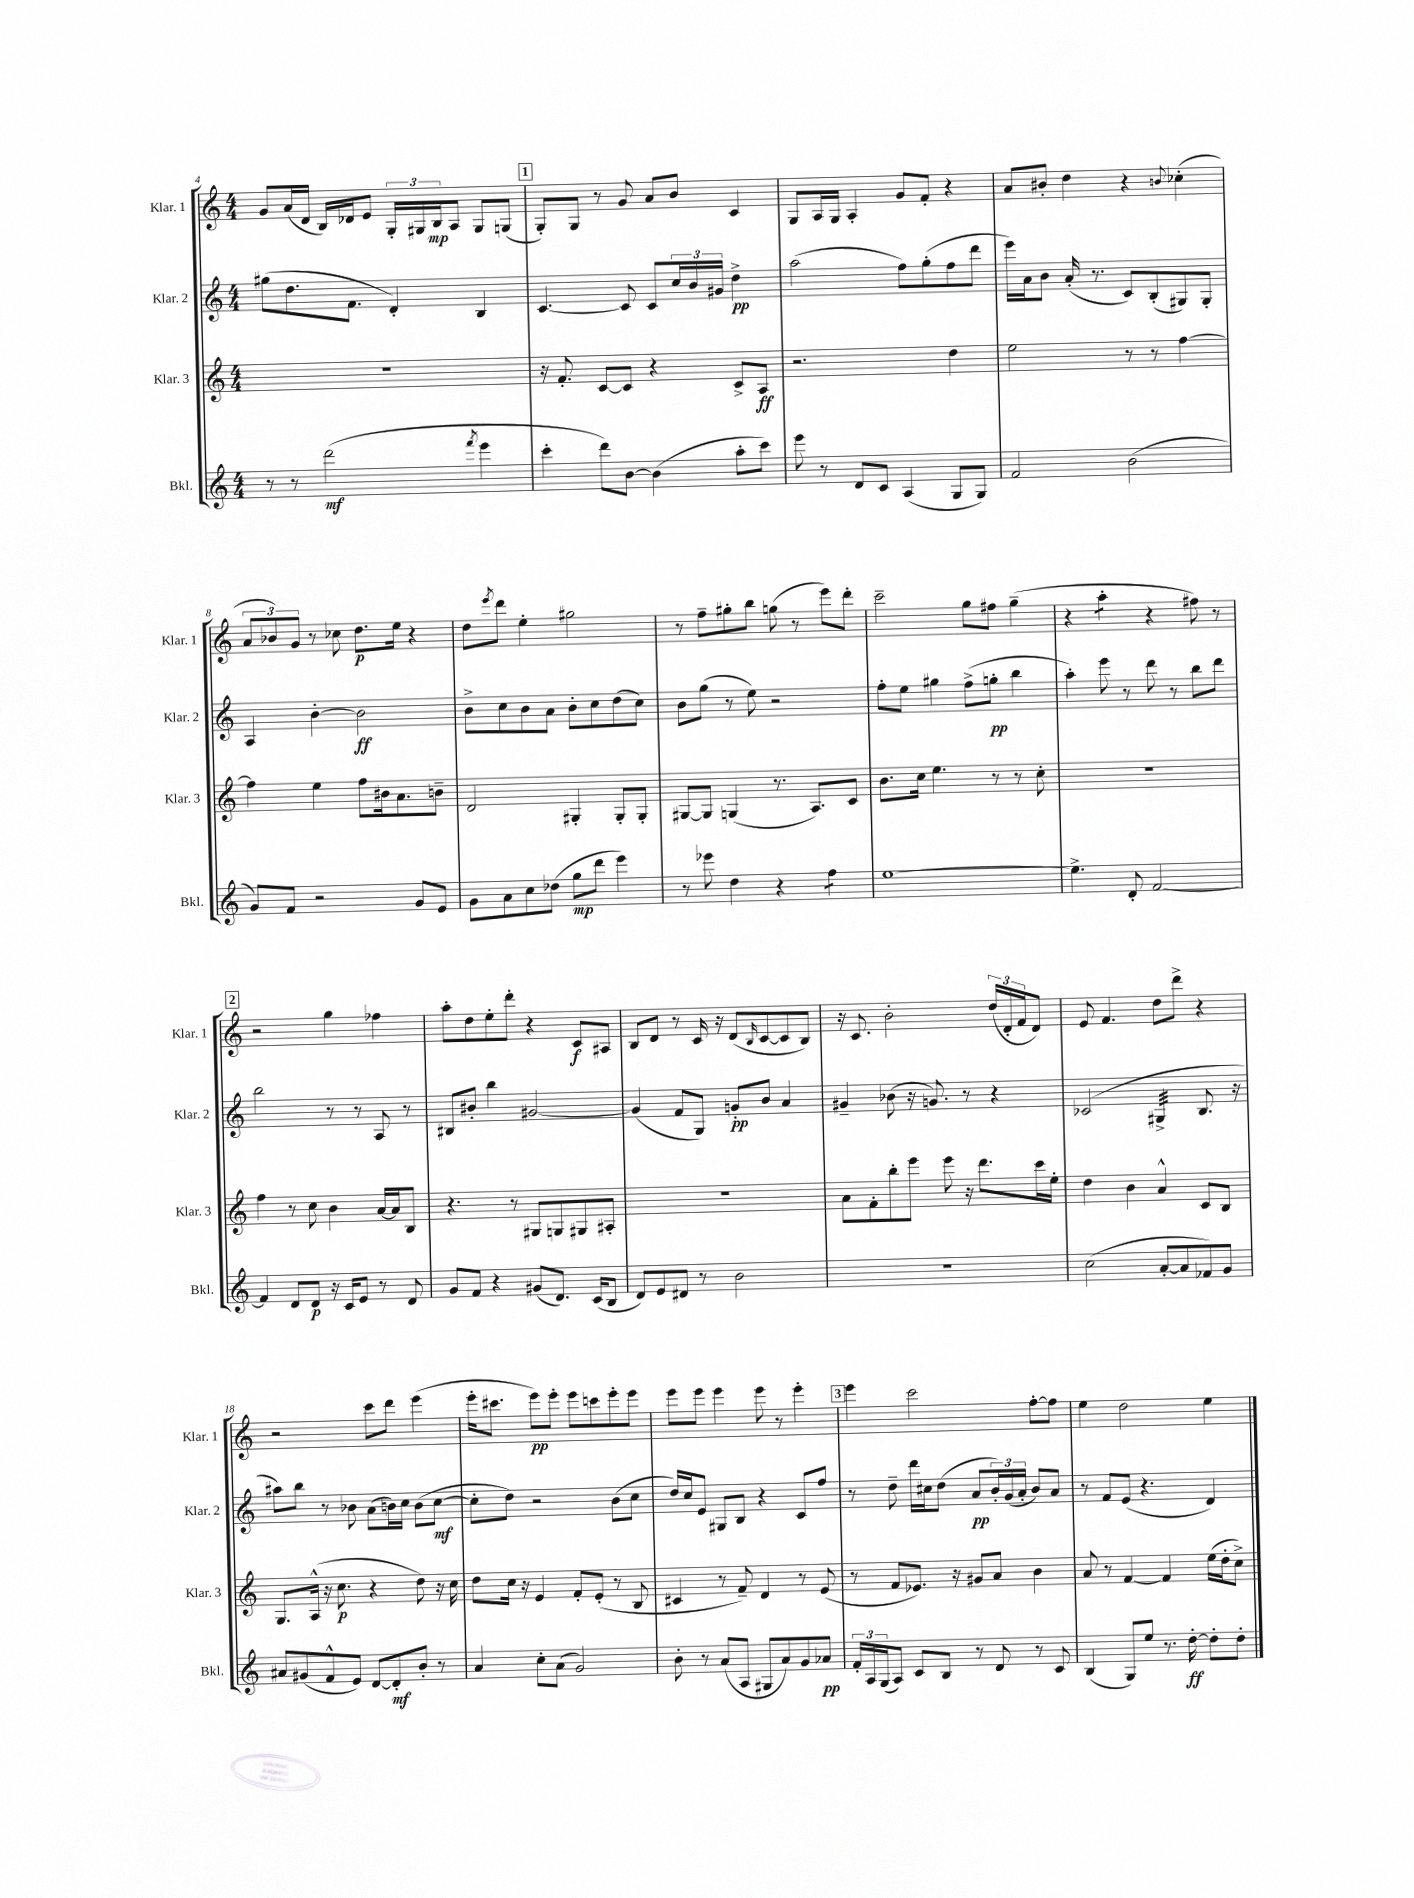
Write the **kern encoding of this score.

**kern	**kern	**kern	**kern
*staff4	*staff3	*staff2	*staff1
*clefG2	*clefG2	*clefG2	*clefG2
*k[]	*k[]	*k[]	*k[]
*M4/4	*M4/4	*M4/4	*M4/4
8r	1r	(8gg#	8g
8r	.	8.dd	(16a
.	.	.	16d
(2ddd	.	.	16B)
.	.	8.f	16d-
.	.	.	8e
.	.	4d')	24G'
.	.	.	24G#
.	.	.	24B
.	.	.	8A
8qfff	.	.	.
4eee	.	4B	8G#
.	.	.	(8G
=	=	=	=
4ccc'	16r	[4.c	8G')
.	8.f'	.	.
.	.	.	8G
8ddd)	[8c	.	8r
[8b	8c]	8c]	8g
(4b]	4r	8c	8a
.	.	24cc	8b
.	.	24b	.
.	.	24g#	.
8aa'	8c^	4dd^	4c
8ccc)	8A	.	.
=	=	=	=
8eee	2.r	(2aa	8G
8r	.	.	16A
.	.	.	16G
8d	.	.	4A'
8c	.	.	.
(4A	.	8ff)	8g
.	.	(8gg'	8f'
8G	4dd	8ff	4r
8G)	.	8ddd	.
=	=	=	=
2f	2ee	16eee)	8a
.	.	16a	.
.	.	8b	8b#'
.	.	(16a'	4dd
.	.	8.r	.
(2b	8r	8c)	4r
.	8r	(8B'	.
.	.	.	8qqb
.	[4ff	8G#)	(4cc-'
.	.	8G#'	.
=	=	=	=
8g)	4ff]	4A	12a
.	.	.	12b-)
8f	.	.	.
.	.	.	12g
2r	4ee	[4b'	8r
.	.	.	8cc-
.	8ff	2b]	8.dd
.	16b#	.	.
.	8.a	.	16ee
8g	.	.	4r
8e	8b~	.	.
=	=	=	=
8g	2d	8b^	8dd
.	.	.	8qeee
8a	.	8cc	8ddd
8cc	.	8b	4ee'
(8dd-	.	8a	.
8gg	4G#'	8b'	2gg#
8ddd	.	8cc	.
4eee)	8G#'	(8dd	.
.	8G#'	8cc)	.
=	=	=	=
8r	[8G#	8b	8r
8eee-	8G#]	(8gg	8ff~
4dd	(4G	8r	8gg#'
.	.	8ee)	8bb
4r	8.r	2r	(8gg
.	.	.	8r
.	8.A)	.	.
4ff	.	.	8eee)
.	8c	.	8ddd'
=	=	=	=
[1ee	8.b	8ff'	2ccc~
.	.	8ee	.
.	16cc	.	.
.	4.ee	4gg#	.
.	.	(8ff^	8gg
.	8r	8gg'	8ff#
.	8r	4bb	(4gg~
.	8cc'	.	.
=	=	=	=
4.ee^]	1r	4aa')	4r
.	.	8eee	4aa'
8d'	.	8r	.
[2f	.	8ddd	4r
.	.	8r	.
.	.	8bb	8ff#)
.	.	8ddd	8r
=	=	=	=
4f]	4ff	2bb	2r
8d	8r	.	.
8d	8cc	.	.
16r	4b	8r	4gg
16c	.	.	.
8e	.	8r	.
8r	[16a	8A	4ff-
.	16a]	.	.
8d	8B	8r	.
=	=	=	=
8g	4.r	8B#	8aa'
8f	.	8b#'	8dd
4r	.	4bb	8ee'
.	8r	.	8ddd'
(8g#	8G#	[2g#	4r
8.d)	8G	.	.
.	8G#	.	8c
(16c	.	.	.
8B	8A#'	.	8A#
=	=	=	=
8d)	1r	(4g#]	8B
8e	.	.	8d
8d#	.	8f	8r
8r	.	8G)	16c
.	.	.	16r
2b	.	8g'	(8d
.	.	.	16qqB
.	.	8b	[8c
.	.	4a	8c]
.	.	.	8B)
=	=	=	=
1r	8a	4g#~	16r
.	.	.	8.c
.	8f'	.	.
.	8bb'	(8b-	2b'
.	8eee	16r	.
.	.	8.g)	.
.	8eee	.	.
.	16r	8r	.
.	8.ddd	.	.
.	.	4r	(24dd
.	.	.	24d'
.	.	.	24f
.	16ccc	.	8d)
.	16ee'	.	.
=	=	=	=
(2cc	4dd	(2c-	8e
.	.	.	4.f
.	4b	.	.
[8a'	4a^^	4G#^	8dd
8a]	.	.	8ddd^
8f-)	8c	8.B	4r
8g	8B	.	.
.	.	16r	.
=	=	=	=
8a#	8.G	8aa#)	2r
(8g#	.	8bb	.
.	(16A^^	.	.
8f^^	16r	8r	.
.	8.cc	.	.
8e)	.	8b-	.
[8d	4r	(8a	8ccc
8d']	.	16b)	8ddd
.	.	16cc	.
8b'	8dd)	(8b	(4eee
8r	16r	[8cc	.
.	16cc	.	.
=	=	=	=
4a	8dd	8cc']	16eee'
.	.	.	8.ccc#
.	16cc	8dd)	.
.	16r	.	.
8cc'	4e	2r	8eee)
(8a	.	.	8eee'
2g)	8f'	.	8eee
.	(8e'	.	8ccc
.	8r	(8b	8eee'
.	8B	8cc	8eee
=	=	=	=
8b'	4c#	16dd)	8eee
.	.	16cc	.
8r	.	8e	8eee
(8a	8r	8G#	4eee
8A	8f~)	8B	.
8G#	4d	4r	8eee
8a)	.	.	8r
8g	8r	8c	4eee'
8a-	(8e	8ff	.
=	=	=	=
24f'	8r	8r	4eee
24A	.	.	.
(24G	.	.	.
8A)	8f	8dd~	.
8c	8.e-)	16ddd	2ccc
.	.	16cc#	.
8B	.	(8dd	.
.	16r	.	.
8r	8g#	8a	.
8d	8a	24b')	.
.	.	(24g	.
.	.	24a'	.
8r	4b	8b)	[8ff'
8c	.	8a	8ff]
=	=	=	=
(4B	8a	8r	4ee
.	8r	8f	.
8G)	[4f	(8e	2dd
8ee	.	4.r	.
8.r	4f]	.	.
[16dd'	.	.	.
8dd']	(16ee	4d)	4ee
.	16dd'	.	.
8dd'	8cc^)	.	.
==	==	==	==
*-	*-	*-	*-
